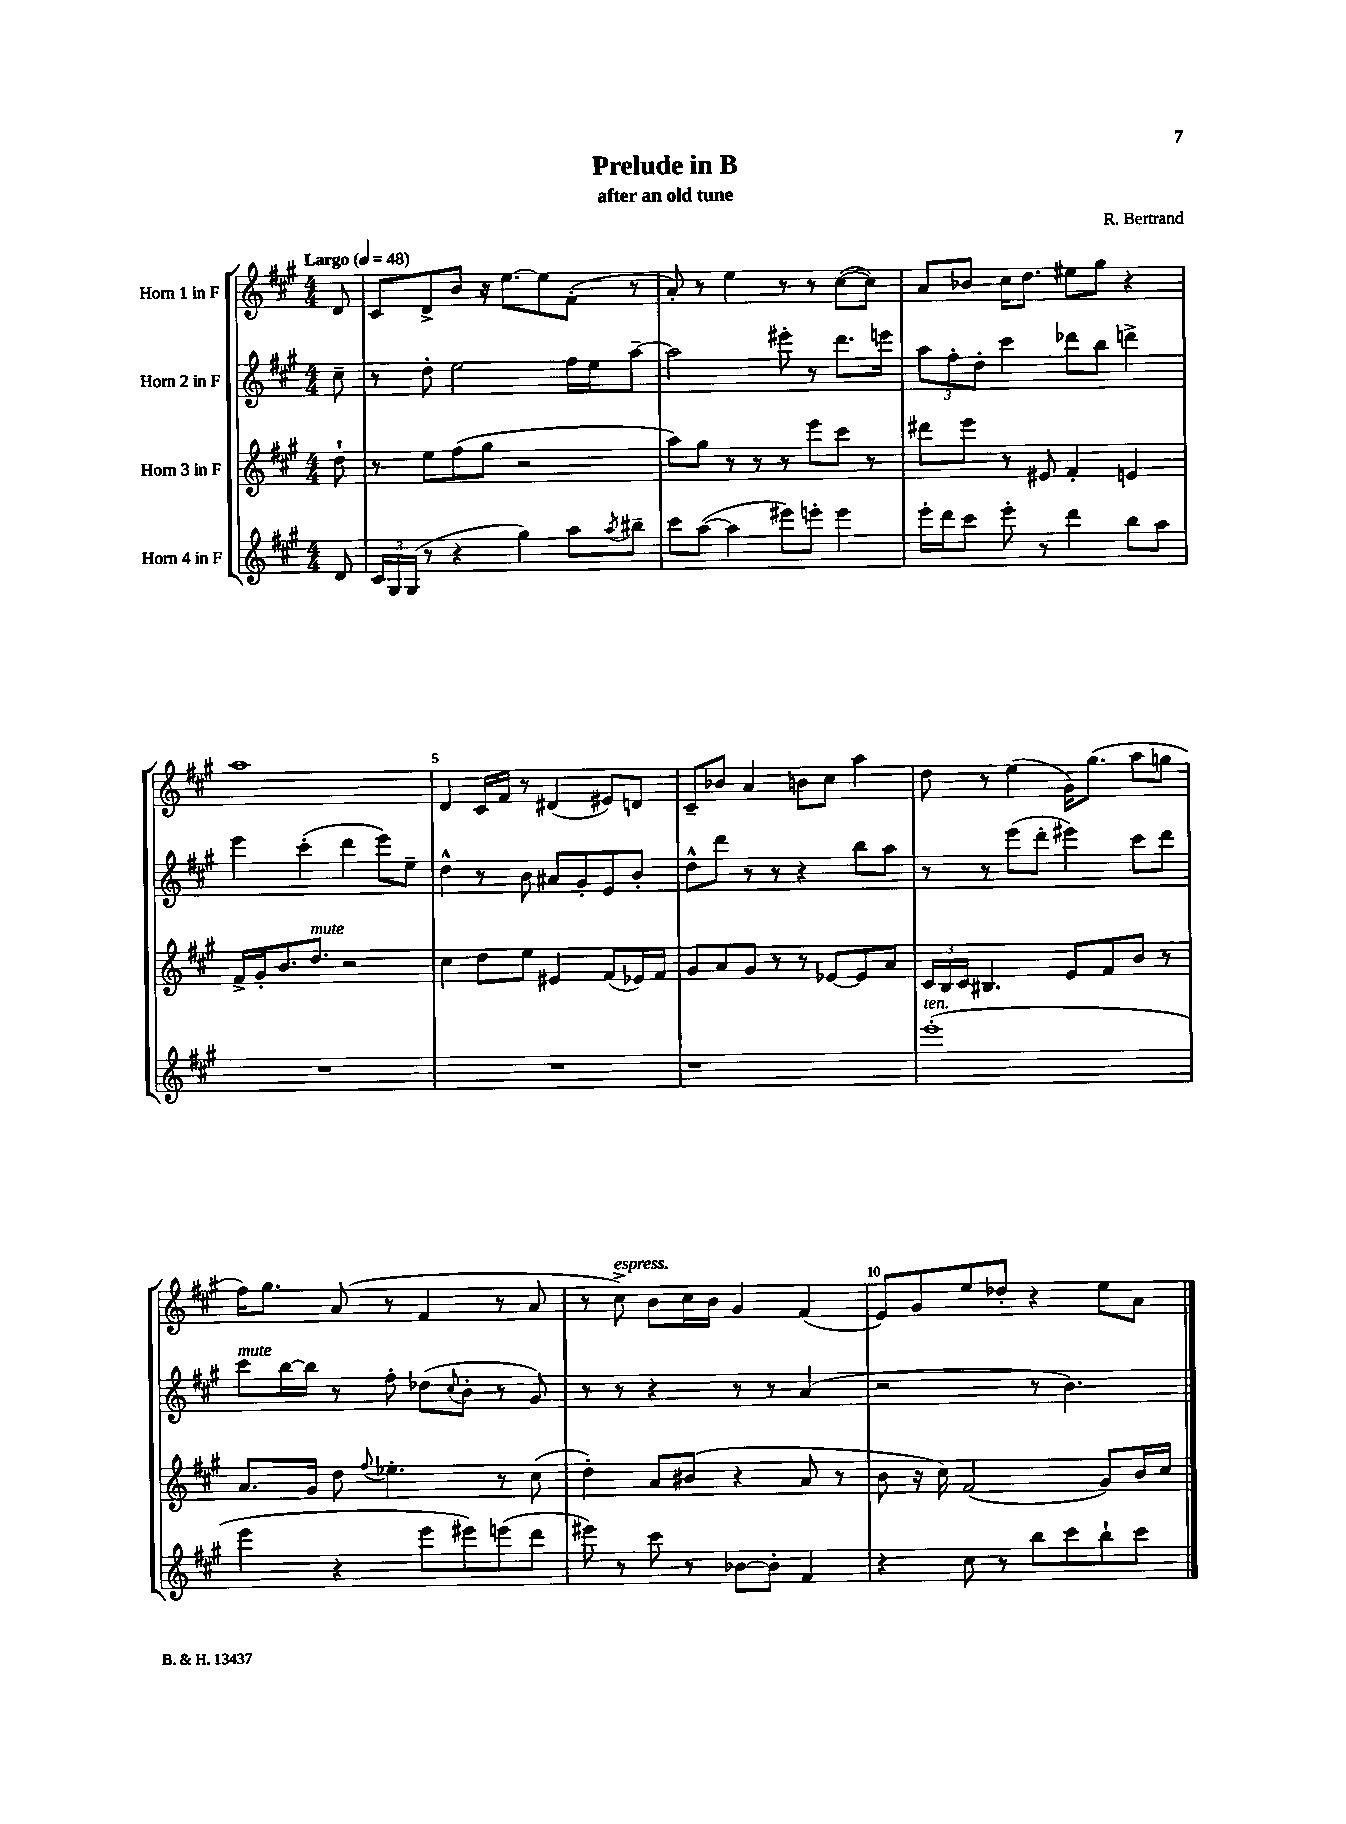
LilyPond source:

\header { title = "Prelude in B" composer = "R. Bertrand" subtitle = "after an old tune" }
<<
\new StaffGroup <<
\new Staff = "s0" \with { instrumentName = "Horn 1 in F" } {
    \clef treble \key a \major \numericTimeSignature \time 4/4 \partial 8 \tempo "Largo" 4 = 48
    d'8 |
    cis'8 d'8-> b'8 r16 e''8.~ e''8 fis'8-.( r8 |
    a'8-.) r8 e''4 r8 r8 cis''8~( cis''8) |
    a'8 bes'8 cis''16 d''8. eis''8 gis''8 r4 |
    a''1 |
    d'4 cis'16 fis'16 r8 dis'4( eis'8) d'8 |
    cis'8-- bes'8 a'4 b'8 cis''8 a''4 |
    d''8 r8 e''4( gis'16) gis''8.( a''8 g''8 |
    fis''16) gis''8. a'8( r8 fis'4 r8 a'8 |
    r8 cis''8->^\markup { \italic "espress." }) b'8 cis''16 b'16 gis'4 fis'4( |
    e'8) gis'8 e''8 des''8-. r4 e''8 a'8 \bar "|." |
}
\new Staff = "s1" \with { instrumentName = "Horn 2 in F" } {
    \clef treble \key a \major \numericTimeSignature \time 4/4 \partial 8
    cis''8-- |
    r8 d''8-. e''2 fis''16 e''16 a''8~-- |
    a''2 eis'''8-. r8 d'''8. e'''16 |
    \tuplet 3/2 { a''8 fis''8-. d''8-. } cis'''4 des'''8 b''8 d'''4-> |
    e'''4 cis'''4-.( d'''4 e'''8) e''8-- |
    d''4-^ r8 b'8 ais'8 gis'8-. e'8 b'8-. |
    d''8-^ d'''8 r8 r8 r4 b''8 a''8 |
    r8 r8 e'''8( d'''8-. eis'''4) cis'''8 d'''8 |
    cis'''8^\markup { \italic "mute" } b''16~ b''16 r8 fis''8-. des''8( \appoggiatura { cis''8 } b'8-. r8 gis'8) |
    r8 r8 r4 r8 r8 a'4( |
    r2 r8 b'4.) \bar "|." |
}
\new Staff = "s2" \with { instrumentName = "Horn 3 in F" } {
    \clef treble \key a \major \numericTimeSignature \time 4/4 \partial 8
    d''8-! |
    r8 e''8 fis''8( gis''8 r2 |
    a''8) gis''8 r8 r8 r8 e'''8 cis'''8 r8 |
    dis'''8 e'''8 r8 eis'8 fis'4-. e'4 |
    fis'16-> gis'16-. b'8. d''8.^\markup { \italic "mute" } r2 |
    cis''4 d''8 e''8 eis'4 fis'8( ees'16) fis'16 |
    gis'8 a'8 gis'8 r8 r8 ees'8~ ees'8 a'8 |
    \tuplet 3/2 { cis'16 b16 cis'16 } bis4. e'8 fis'8 b'8 r8 |
    a'8. gis'16 d''8 \appoggiatura { fis''8 } ees''4.-. r8 cis''8( |
    d''4-.) a'8 bis'8( r4 a'8 r8 |
    b'8 r16 cis''16) fis'2( gis'8) b'16 cis''16 \bar "|." |
}
\new Staff = "s3" \with { instrumentName = "Horn 4 in F" } {
    \clef treble \key a \major \numericTimeSignature \time 4/4 \partial 8
    d'8 |
    \tuplet 3/2 { cis'16 gis16 gis16( } r8 r4 gis''4) a''8 \acciaccatura { a''8 } bis''8-- |
    cis'''8 a''8~( a''4 eis'''8) e'''8-. e'''4 |
    e'''16-. d'''16 cis'''8 e'''8-. r8 d'''4 b''8 a''8 |
    R1 |
    R1 |
    r1 |
    e'''1-.^\markup { \italic "ten." }( |
    e'''4 r4 e'''8 eis'''8) e'''8( d'''8 |
    eis'''8) r8 cis'''8 r8 bes'8~ bes'8-. fis'4 |
    r4 cis''8 r8 b''8 cis'''8 b''8-! cis'''8 \bar "|." |
}
>>
>>
\layout { \context { \Score \override BarNumber.break-visibility = ##(#f #t #t) barNumberVisibility = #(every-nth-bar-number-visible 5) } }
